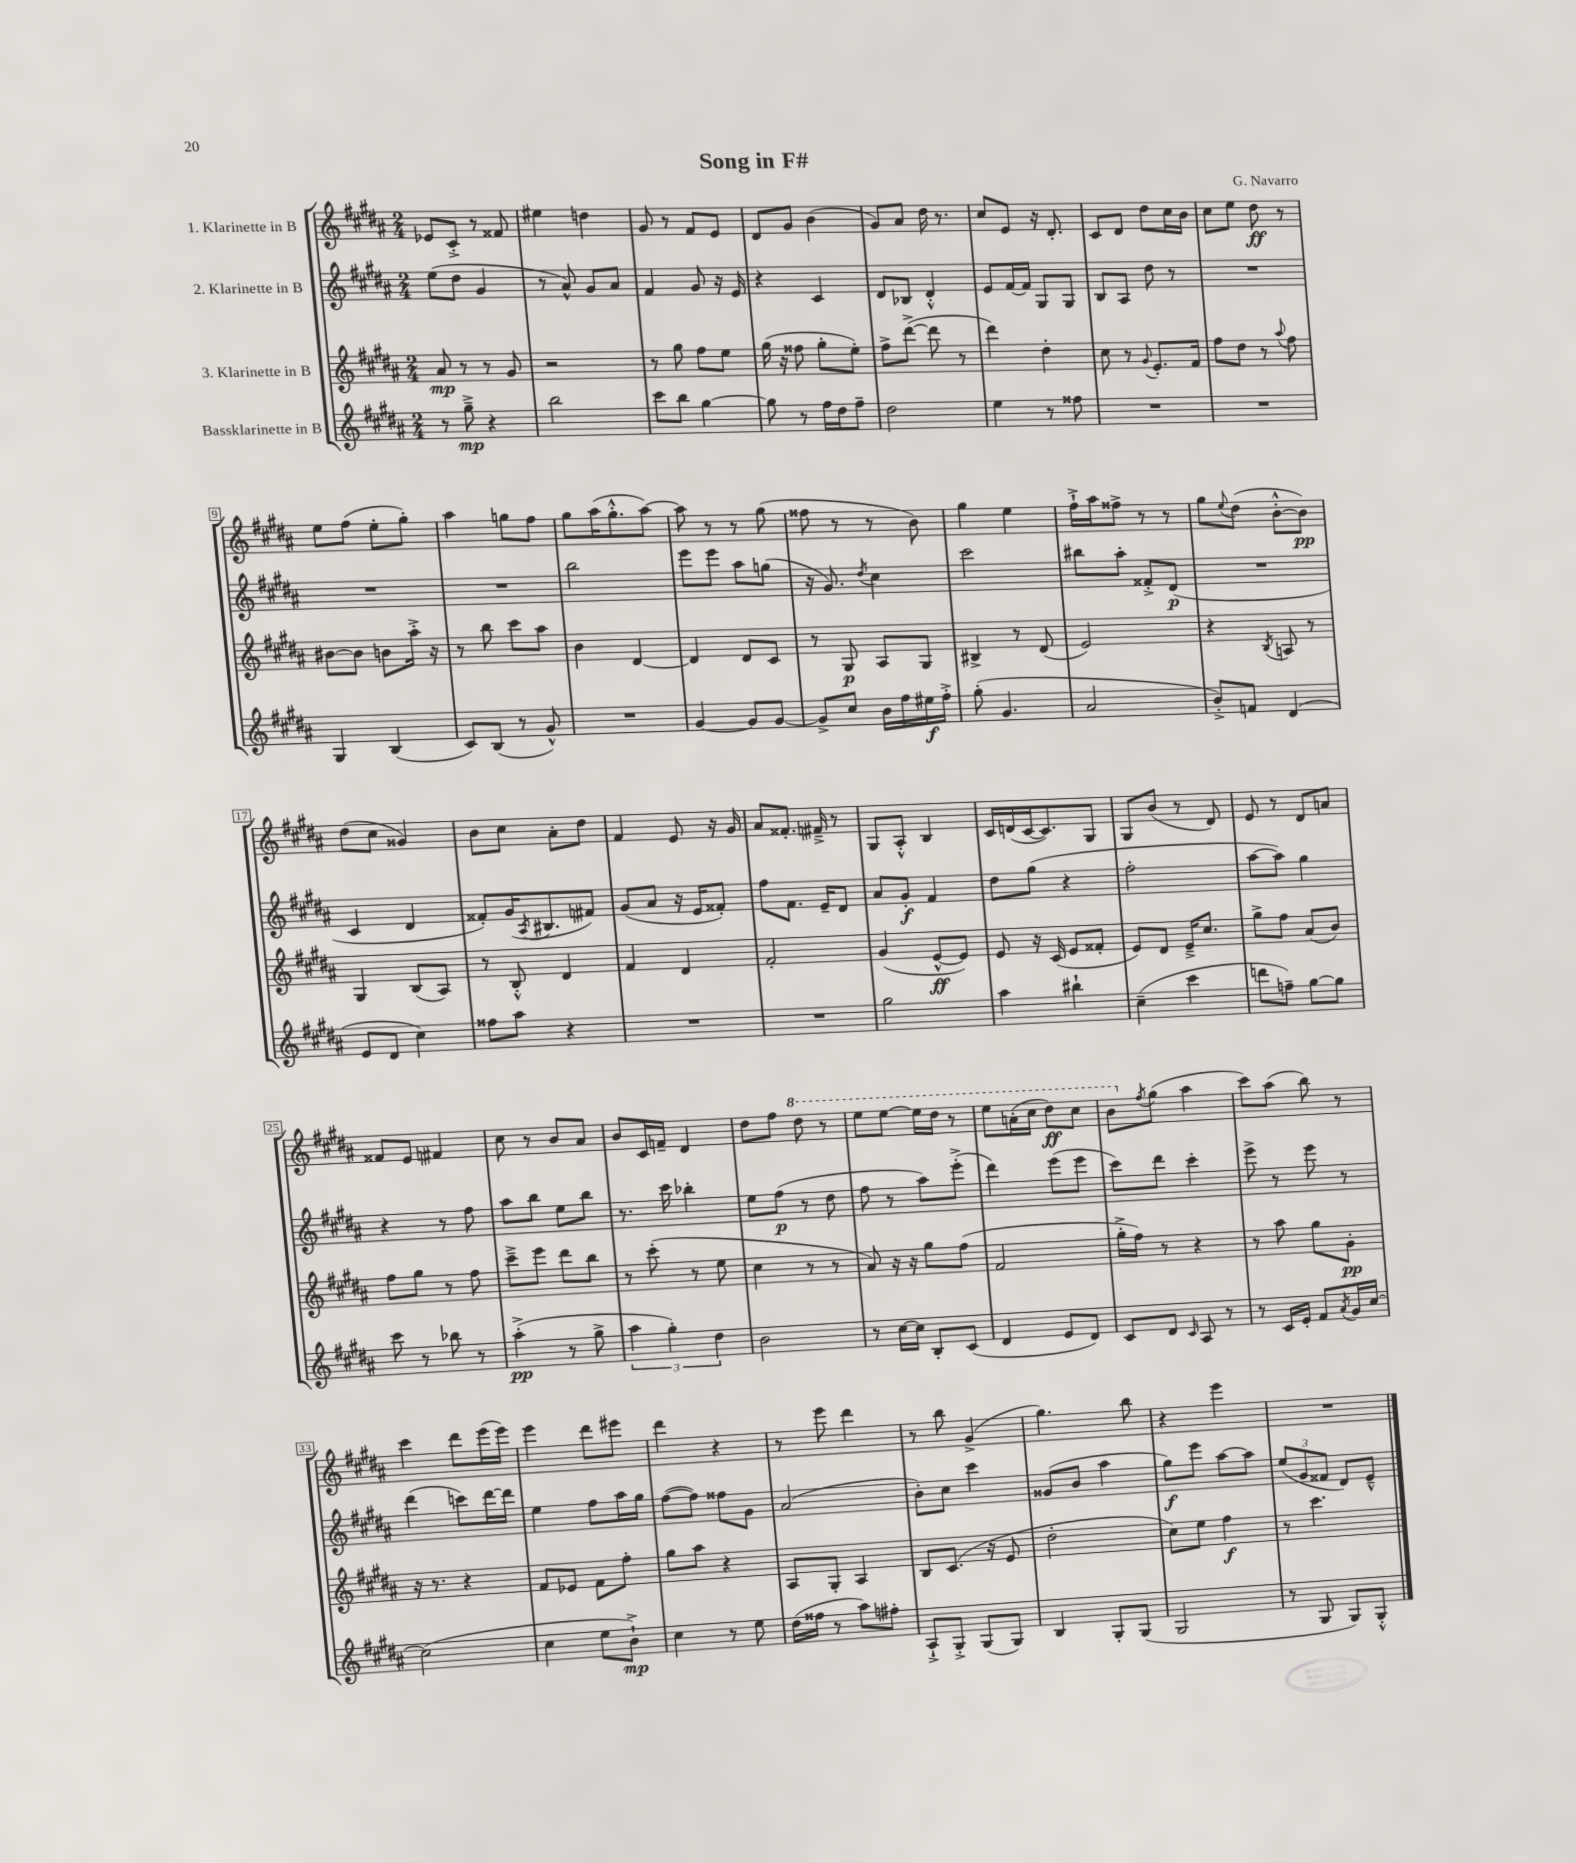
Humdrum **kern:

**kern	**kern	**kern	**kern
*staff4	*staff3	*staff2	*staff1
*clefG2	*clefG2	*clefG2	*clefG2
*k[f#c#g#d#a#]	*k[f#c#g#d#a#]	*k[f#c#g#d#a#]	*k[f#c#g#d#a#]
*M2/4	*M2/4	*M2/4	*M2/4
8r	8a#	(8ee	8e-
8gg#~^	8r	8dd#	8c#'^
4r	8r	4g#	8r
.	8g#	.	8f##
=	=	=	=
2bb	2r	8r	4ee#
.	.	8a#^^)	.
.	.	8g#	4dd
.	.	8a#	.
=	=	=	=
8ccc#	8r	4f#	8g#
8bb	8gg#	.	8r
[4gg#	8ff#	8g#	8f#
.	8ee	16r	8e
.	.	16e	.
=	=	=	=
8gg#]	(16gg#	4r	8d#
.	16r	.	.
8r	8ff##	.	8g#
16ff#	8gg#'	4c#	(4b
16dd#	.	.	.
8ff#~	8ee')	.	.
=	=	=	=
2dd#	8ff#^	8d#	8g#)
.	([8ddd#^	8B-	8a#
.	8ddd#]	4d#'^^	16dd#
.	.	.	8.r
.	8r	.	.
=	=	=	=
4ee	4ddd#)	8e	8cc#
.	.	[16f#	8e
.	.	16f#]	.
8r	4dd#'	8G#	16r
.	.	.	8.d#'
8ff##	.	8G#	.
=	=	=	=
2r	8cc#	8B	8c#
.	8r	8A#	8d#
.	8qqg#	.	.
.	8.e'	8dd#	8dd#
.	.	8r	16cc#
.	16f#	.	16b
=	=	=	=
2r	8ff#	2r	8cc#
.	8dd#	.	8ee
.	8r	.	8dd#
.	8qqaa#	.	.
.	8ff#	.	8r
=	=	=	=
4G#	[8b#	2r	8ee
.	8b#]	.	(8ff#
(4B	8b	.	8ee'
.	16aa#'^	.	8gg#')
.	16r	.	.
=	=	=	=
8c#)	8r	2r	4aa#
(8B	8bb	.	.
8r	8ccc#	.	8gg
8g#^^)	8aa#	.	8ff#
=	=	=	=
2r	4b	2bb	8gg#
.	.	.	(16aa#
.	.	.	8.gg#'^^
.	[4d#	.	.
.	.	.	[8aa#)
=	=	=	=
[4g#	4d#]	8eee	8aa#]
.	.	8eee	8r
8g#]	8d#	8aa#	8r
[8g#	8c#	(8gg	(8gg#
=	=	=	=
8g#^]	8r	16r	8ff##
.	.	8.g#)	.
8cc#	8G#	.	8r
.	.	8qdd#	.
16b	8A#	4cc#	8r
16ff#	.	.	.
16ee#	8G#	.	8b)
16ff#'^	.	.	.
=	=	=	=
(8gg#'	4B#^	2ccc#	4gg#
4.g#	.	.	.
.	8r	.	4ee
.	(8d#	.	.
=	=	=	=
2a#	2e)	8bb#	16ff#`^
.	.	.	16aa#
.	.	8aa#'	8ff##^
.	.	8f##'^	8r
.	.	(8d#	8r
=	=	=	=
8b'^)	4r	2r	8gg#
.	.	.	8qqee
8f	.	.	(8dd#
.	8qB	.	.
(4d#	8A	.	[8b'^^
.	8r	.	8b])
=	=	=	=
8e	4G#	4c#	(8dd#
8d#	.	.	8cc#
4cc#)	(8B	4d#	4g##)
.	8A#)	.	.
=	=	=	=
8ff##	8r	8f##')	8b
8aa#	8B'^^	(16g#	8cc#
.	.	8qA#	.
.	.	8.B#	.
4r	4d#	.	8a#'
.	.	8f#)	8dd#
=	=	=	=
2r	4f#	(8g#	4f#
.	.	8a#	.
.	4d#	16r	8e
.	.	16e	.
.	.	8f##')	16r
.	.	.	16g#
=	=	=	=
2r	2f#'	8ff#	8a#
.	.	8.f#	8.f##'
.	.	16e~	16f#~^
.	.	8d#	8r
=	=	=	=
2gg#	(4g#	8a#	8G#
.	.	8g#'	8A#'^^
.	[8e^^	4f#	4B
.	8e])	.	.
=	=	=	=
4aa#	8e	8dd#	16c#
.	.	.	(16d
.	16r	(8gg#	[16c#
.	(16c#	.	8.c#])
4bb#`	8e	4r	.
.	8f##'	.	8G#
=	=	=	=
(4cc#~	8e)	2ff#'	8G#
.	8d#	.	(8b
4ccc#	16e~^	.	8r
.	8.cc#	.	.
.	.	.	8d#)
=	=	=	=
8ddd	8gg#^	[8aa#	8e
8ff~)	8ff#	8aa#])	8r
[8gg#	(8a#	4gg#	8d#
8gg#]	8b)	.	8a
=	=	=	=
8ccc#	8ff#	4r	8f##
8r	8gg#	.	8e
8bb-	8r	8r	4f#
8r	8ff#	8ff#	.
=	=	=	=
(4aa#'^	8ccc#~^	8aa#	8cc#
.	8eee	8bb	8r
8r	8ddd#	8ee	8b
8gg#^	8bb	8bb	8a#
=	=	=	=
6aa#	8r	8.r	8b
.	(8ccc#'	.	16c#
6gg#')	.	.	.
.	.	16ccc#	16f~
.	8r	4bb-'	4d#
6dd#	.	.	.
.	8ee	.	.
=	=	=	=
2b	4cc#	8ee	8dd#
.	.	(8ff#	8ff#
.	8r	8r	8ddd#
.	8r	8dd#	8r
=	=	=	=
8r	8a#)	8ff#	8eee
[16cc#	16r	8r	[8eee
16cc#]	16r	.	.
8B'	8gg#	8aa#)	16eee]
.	.	.	16ddd#
(8c#	(8ff#	(8eee'^	8r
=	=	=	=
4d#	2f#	4ddd#)	8eee
.	.	.	(16aa'
.	.	.	16ccc#
8e	.	(8eee	8ddd#)
8d#)	.	8eee	8ccc#
=	=	=	=
8c#	16gg#'^	8ccc#)	8bb
.	16ff#)	.	.
.	.	.	8qff#
8d#	8r	8ddd#	(8gg#
16qqc#	.	.	.
8A#	4r	4ccc#'	4aa#
8r	.	.	.
=	=	=	=
8r	8r	8eee^	8ccc#)
16c#	8aa#	8r	(8aa#
16e'	.	.	.
8f#	8gg#	8eee	8bb)
8qa#	.	.	.
16g#	8g#'	8r	8r
[16cc#	.	.	.
=	=	=	=
(2cc#]	16r	(4ddd#	4ccc#
.	8.r	.	.
.	4r	8ccc)	8ddd#
.	.	[16ddd#	(16eee
.	.	16ddd#]	16eee)
=	=	=	=
4cc#	8f#	4ee	4eee
.	8e-	.	.
8ee	8f#	8ff#	8ddd#
8b`^)	8ff#'	16aa#	8eee#
.	.	16gg#	.
=	=	=	=
4cc#	8gg#	([8ff#	4ddd#
.	8aa#	8ff#])	.
8r	4r	8ff##	4r
8ee	.	8g#	.
=	=	=	=
(16dd#	8A#	(2a#	8r
16ff##	.	.	.
8r	8G#'	.	8eee
8aa#)	4A#	.	4ddd#
8ff#'	.	.	.
=	=	=	=
8A#`^	8B	8b')	8r
8G#'^	(8.c#	8cc#	8bb
(8G#	.	4ccc#	(4g#^
.	16r	.	.
8G#)	8e	.	.
=	=	=	=
4B	2dd#'	(8g##	4.gg#)
.	.	8b	.
8G#'	.	4aa#	.
(8G#	.	.	8bb
=	=	=	=
2G#	8cc#)	8gg#)	4r
.	8ee	8eee	.
.	4ff#	[8aa#	4eee
.	.	8aa#]	.
=	=	=	=
8r	8r	(12ee	2r
.	.	12g#	.
8G#	4.ccc#	.	.
.	.	12f##	.
8G#)	.	8d#)	.
8G#'^^	.	8e~^^	.
==	==	==	==
*-	*-	*-	*-
